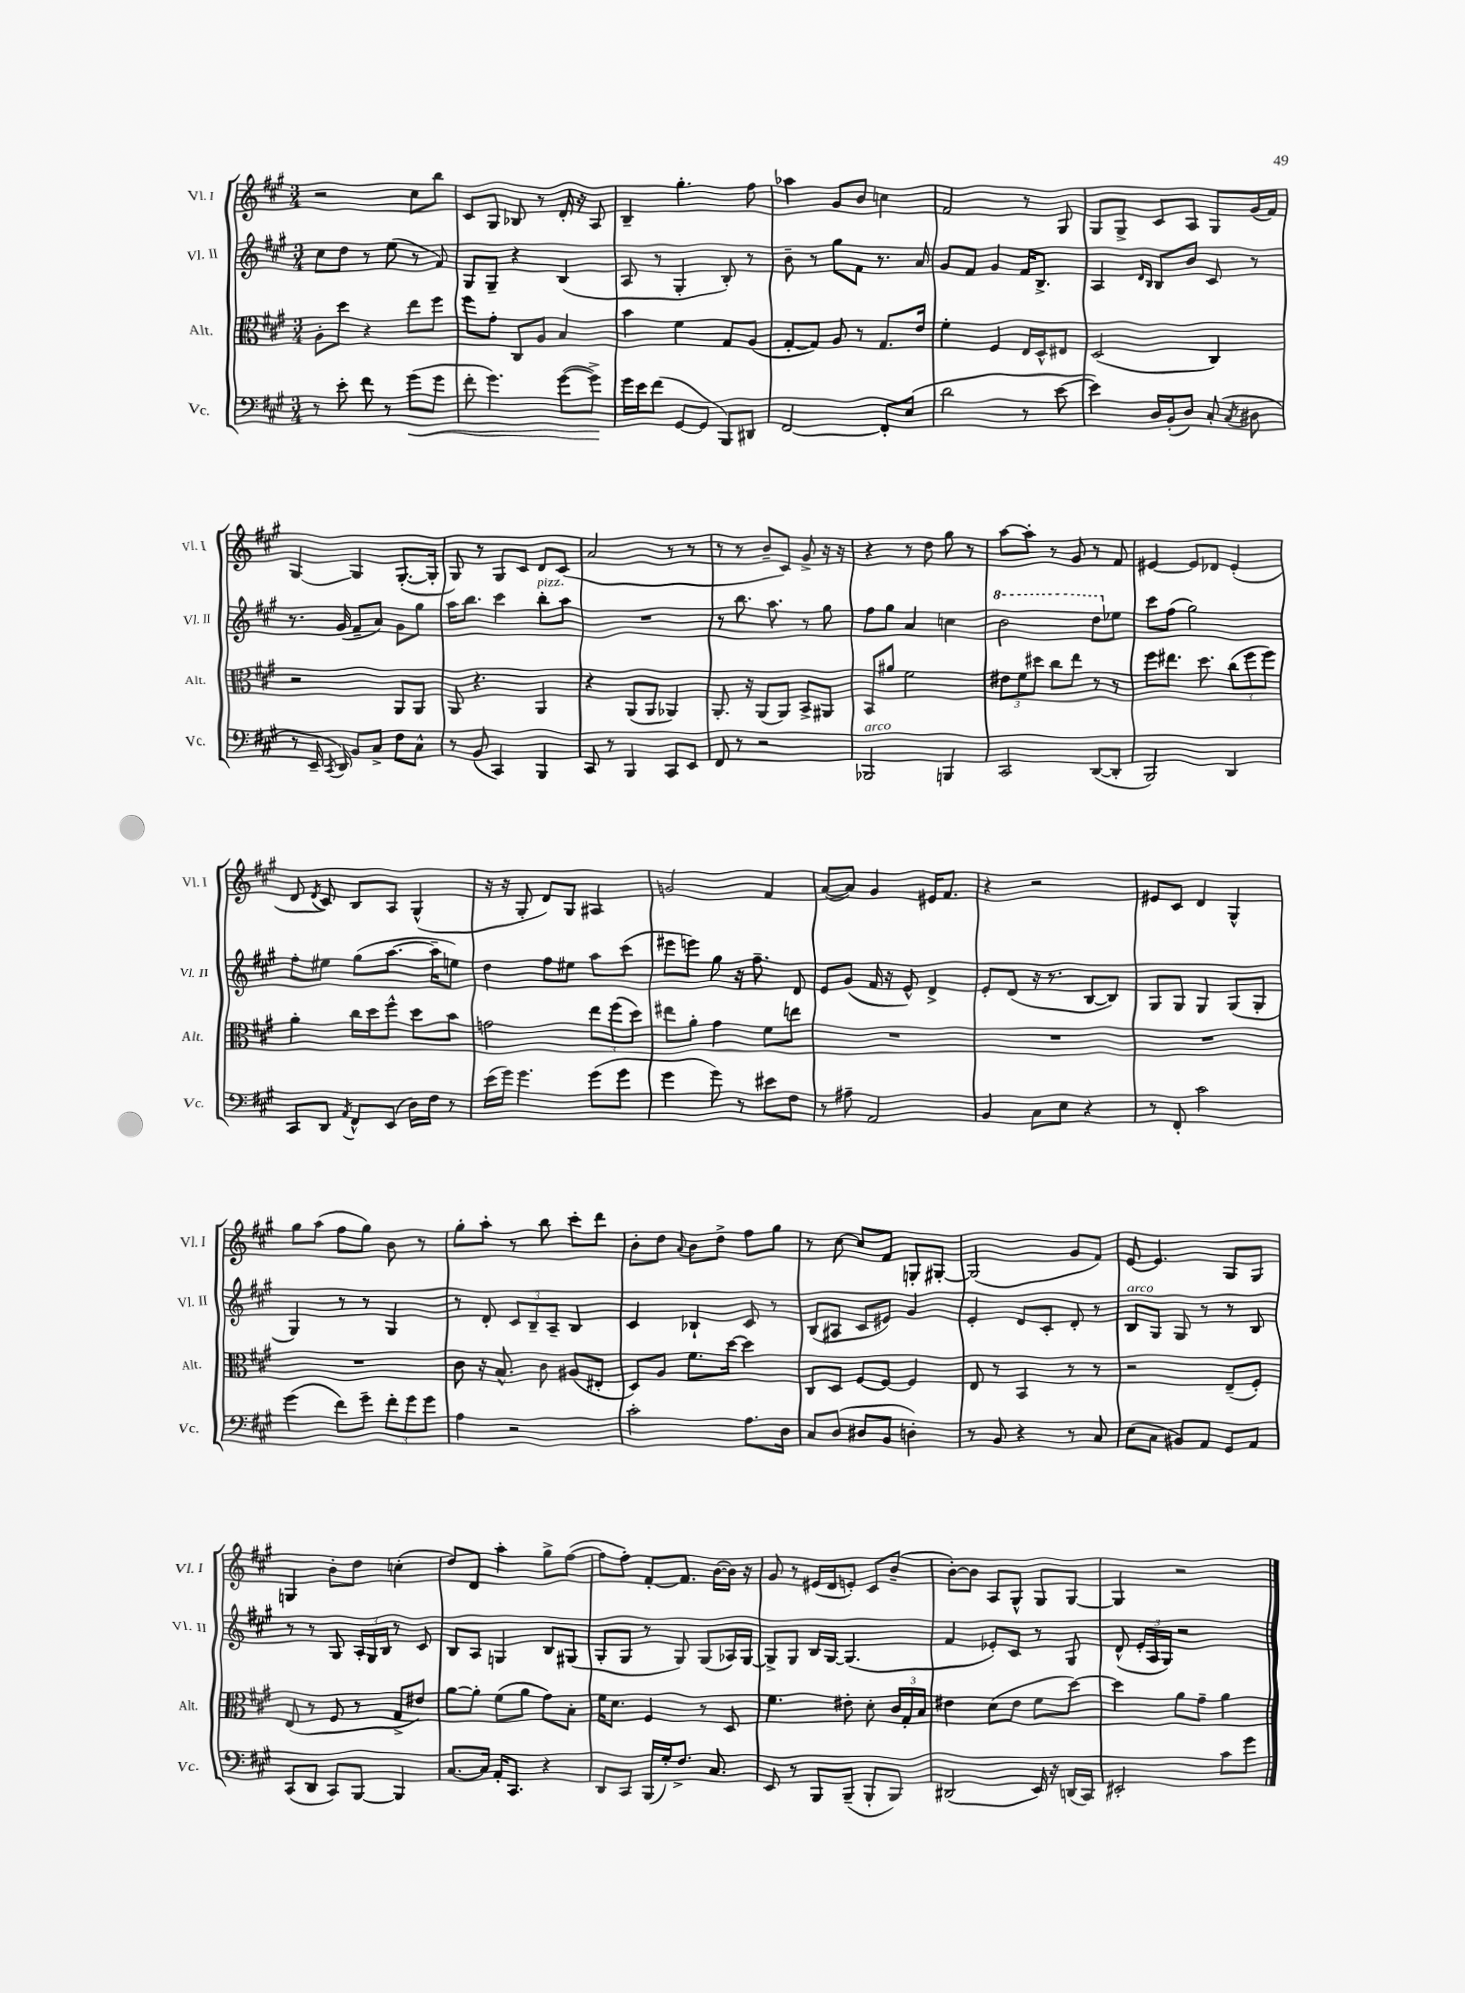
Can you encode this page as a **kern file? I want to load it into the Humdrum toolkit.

**kern	**dynam	**kern	**kern	**kern
*part4	*part4	*part3	*part2	*part1
*staff4	*staff4	*staff3	*staff2	*staff1
*I"Vc.	*	*I"Alt.	*I"Vl. II	*I"Vl. I
*I'Vc.	*	*I'Alt.	*I'Vl. II	*I'Vl. I
*clefF4	*	*clefC3	*clefG2	*clefG2
*k[f#c#g#]	*	*k[f#c#g#]	*k[f#c#g#]	*k[f#c#g#]
*M3/4	*	*M3/4	*M3/4	*M3/4
=42	=42	=42	=42	=42
8r	.	8A'\L	8cc#\L	2r
8e'\	.	8dd\J	8dd\J	.
8f#\	.	4r	8r	.
8r	.	.	(8ee\	.
!	!LO:HP:b	!	!	!
(8g#\L	<	8ee\L	8r	8cc#\L
8g#\J	.	8ff#\J	8f#/)	8bb\J
=43	=43	=43	=43	=43
8f#'\	.	8ff#\L	8G#/L	8c#/L
4.g#\)	.	8g#'\J	8G#~/J	8G#/J
.	.	8C#/L	4r	8B-X/
.	.	8A/J	.	8r
([8g#\L	.	4B/	(4B/	16d'/
.	.	.	.	16r
8g#^\J])	.	.	.	8A/
.	[	.	.	.
=44	=44	=44	=44	=44
16g#\LL	.	4b\	8A/	4B~/
16e\J	.	.	.	.
(8f#\J	.	.	8r	.
[8GG#/L	.	4f#\	4G#'/	4.gg#'\
8GG#/J]	.	.	.	.
8BBB/L)	.	8G#/L	8B'/)	.
8DD#X/J	.	(8A/J	8r	8ff#\
=45	=45	=45	=45	=45
[2FF#/	.	[8G#'/L	8b~\	4aa-X\
.	.	8G#/J])	8r	.
.	.	8A/	8gg#\L	8g#/L
.	.	8r	8f#\J	8b/J
8FF#'/L]	.	8.G#/L	8.r	4ccn\
(8E/J	.	.	.	.
.	.	16e/Jk	16a/	.
=46	=46	=46	=46	=46
2d\	.	4f#'\	8g#/L	2f#/
.	.	.	8f#/J	.
.	.	4F#/	4g#/	.
8r	.	16E/LL	16f#/KL	8r
.	.	16D^^/J	8.B^/J	.
[8e\	.	8E#X/J	.	8G#/
=47	=47	=47	=47	=47
4e\])	.	(2D/	4A/	8G#/L
.	.	.	.	8G#^/J
.	.	.	16qqd/LL	.
.	.	.	16qqB/JJ	.
16D/LL	.	.	8B/L	8c#/L
(16BB'/J	.	.	.	.
8D/J)	.	.	8b/J	8A/J
(8C#'/	.	4C#/)	8c#/	8G#/L
8qC#/	.	.	.	.
8D#X\	.	.	8r	(16g#/L
.	.	.	.	16f#/JJ)
!!LO:LB:g=z
=48	=48	=48	=48	=48
8r	.	2r	8.r	[4G#/
16EE~/	.	.	.	.
8qCC#/	.	.	.	.
16DD/)	.	.	(16g#/	.
8BB/L	.	.	8f#~/L	4G#/]
8C#^/J	.	.	8a/J)	.
8F#\L	.	8AA/L	8g#\L	([8.G#'/L
8C#^^\J	.	8AA/J	8gg#\J	.
.	.	.	.	16G#'/Jk]
=49	=49	=49	=49	=49
8r	.	8AA/	16aa\KL	8G#/)
.	.	.	8.bb\J	.
(8BB/	.	4.r	.	8r
4CC#/)	.	.	4ccc#\	8G#/L
.	.	.	.	8c#/J
!	!	!	!LO:TX:a:i:t=pizz.	!
4BBB/	.	4AA/	8bb'\L	8d/L
.	.	.	8aa\J	(8c#/J
=50	=50	=50	=50	=50
8CC#/	.	4r	2.r	2a/
8r	.	.	.	.
4BBB/	.	(8AA/L	.	.
.	.	8AA/J	.	.
8CC#/L	.	4AA-X/)	.	8r
8EE/J	.	.	.	8r
=51	=51	=51	=51	=51
8FF#/	.	8.AA'/	8r	8r
8r	.	.	8.bb\	8r
.	.	16r	.	.
2r	.	(8AA/L	.	8b~/L
.	.	.	8.aa\	.
.	.	8AA/J)	.	8c#/J)
.	.	8BB^/L	8r	8g#^/
.	.	8AA#X/J	8gg#\	16r
.	.	.	.	16r
=52	=52	=52	=52	=52
!LO:TX:a:i:t=arco	!	!	!	!
2BBB-X/	.	8BB/L	8ff#\L	4r
.	.	8a#X/J	8gg#\J	.
.	.	2f#\	4a/	8r
.	.	.	.	8dd\
4BBBn/	.	.	4ccn\	8gg#\
.	.	.	.	8r
=53	=53	=53	=53	=53
*	*	*	*8va	*
2CC#/	.	12e#X\L	2bb\	[8aa\L
.	.	12f#\	.	.
.	.	.	.	8aa'\J]
.	.	12dd#X\J	.	.
.	.	8cc#\L	.	8r
.	.	8ee\J	.	8g#/
([8DD/L	.	8r	8ddd\L	8r
*	*	*	*X8va	*
8DD'/J]	.	8r	8ee-X\J	8f#/
=54	=54	=54	=54	=54
2BBB/)	.	8ff#\L	8ccc#\L	[4e#X/
.	.	8.ee#X\J	(8ff#\J	.
.	.	.	2gg#\)	8e#/L]
.	.	8.dd\	.	.
.	.	.	.	8d-X/J
4DD/	.	(12cc#\L	.	(4e#'/
.	.	12ff#\	.	.
.	.	12ff#\J)	.	.
!!LO:LB:g=z
=55	=55	=55	=55	=55
8CC#/L	.	4a'\	8ff#'\L	8d/
.	.	.	.	8qd/
8DD/J	.	.	8ee#X\J	8c#/)
8qAA/	.	.	.	.
8FF#^^/L	.	16cc#\LL	(8gg#\L	8B/L
.	.	16dd\J	.	.
(8EE/J	.	8ff#^^\J	[8.aa\J	8A/J
16D\LL)	.	8dd\L	.	(4G#^^/
16F#\JJ	.	.	16aa~\KL]	.
8r	.	8b\J	8een\J)	.
=56	=56	=56	=56	=56
(16e\LL	.	2gn\	4dd\	16r
16g#\JJ)	.	.	.	16r
4.g#\	.	.	.	8G#'/
.	.	.	8ff#\L	8d/L)
.	.	.	8ee#X\J	8G#/J
(8g#\L	.	12ee\L	8aa\L	4A#X/
.	.	(12ff#\	.	.
8g#\J	.	.	(8ccc#\J	.
.	.	12dd\J)	.	.
=57	=57	=57	=57	=57
4g#\	.	8ee#X\L	8eee#X\L	2gn/
.	.	8a'\J	8eeen\J)	.
8g#\)	.	4g#\	8gg#\	.
8r	.	.	16r	.
.	.	.	8.ff#~\	.
8e#X\L	.	8f#\L	.	4f#/
8F#\J	.	8een\J	8d/	.
=58	=58	=58	=58	=58
8r	.	2.r	8e/L	([8a/L
8A#X~\	.	.	(8g#/J	8a/J])
2AA/	.	.	16f#/	4g#/
.	.	.	16r	.
.	.	.	8e^^/)	.
.	.	.	4d^/	16e#X/KL
.	.	.	.	8.f#/J
=59	=59	=59	=59	=59
4BB/	.	2.r	8e'/L	4r
.	.	.	(8d/J	.
8C#\L	.	.	16r	2r
.	.	.	8.r	.
8E\J	.	.	.	.
4r	.	.	[8B/L	.
.	.	.	8B/J])	.
=60	=60	=60	=60	=60
8r	.	2.r	8G#/L	8e#X/L
8FF#'/	.	.	8G#/J	8c#/J
2c#\	.	.	4G#/	4d/
.	.	.	(8G#/L	4G#^^/
.	.	.	8G#'/J	.
!!LO:LB:g=z
=61	=61	=61	=61	=61
(4g#\	.	2.r	4G#/)	8gg#\L
.	.	.	.	(8aa\J
8f#\L)	.	.	8r	8ff#\L
8g#~\J	.	.	8r	8gg#\J)
12f#'\L	.	.	4G#/	8b\
12g#\	.	.	.	.
.	.	.	.	8r
12g#\J	.	.	.	.
=62	=62	=62	=62	=62
4A\	.	8c#\	8r	8gg#'\L
.	.	16r	8d'/	8aa'\J
.	.	8.B^^/	.	.
2r	.	.	12c#/L	8r
.	.	.	12B~/	.
.	.	8c#\	.	8bb\
.	.	.	12A~/J	.
.	.	(8A#X/L	4B/	8ccc#'\L
.	.	8E#X'/J	.	8ddd\J
=63	=63	=63	=63	=63
2c#'\	.	8D/L)	4c#/	8b'\L
.	.	8A/J	.	8dd\J
.	.	.	.	8qqa/
.	.	8.f#\L	4B-X`/	8b\L
.	.	.	.	8dd^\J
.	.	[16dd\Jk	.	.
8.A\L	.	4dd\]	8c#/	8ff#\L
.	.	.	8r	8gg#\J
16D\Jk	.	.	.	.
=64	=64	=64	=64	=64
8C#/L	.	8C#/L	(8B/L	8r
(8D/J	.	8D/J	8A#X/J	[8cc#\
8D#X/L	.	[8F#/L	8c#/L	8cc#/L]
8BB/J	.	8F#/J_	8e#X/J)	8f#/J
4Dn'\)	.	4F#/]	4g#/	8Gn'/L
.	.	.	.	[8G#X'/J
=65	=65	=65	=65	=65
8r	.	8E/	4e'/	(2G#/]
8BB/	.	8r	.	.
4r	.	4BB/	8d/L	.
.	.	.	8c#'/J	.
8r	.	8r	8d'/	8g#/L
8C#/	.	8r	8r	8f#/J)
=66	=66	=66	=66	=66
!	!	!	!LO:TX:a:i:t=arco	!
(8E\L	.	2r	8B/L	[8e/
8C#\J	.	.	8G#/J	4.e/]
8BB#X/L)	.	.	8G#/	.
8AA/J	.	.	8r	.
8GG#/L	.	(8E~/L	8r	8G#/L
8AA/J	.	8F#'/J)	8B/	8G#/J
!!LO:LB:g=z
=67	=67	=67	=67	=67
(8CC#/L	.	(8E/	8r	4Gn/
8DD/J	.	8r	8r	.
8CC#/L)	.	8F#/	8G#/	8b'\L
[8BBB/J	.	8r	24A'/LL	8dd\J
.	.	.	24G#/	.
.	.	.	24B/JJ	.
4BBB/]	.	8G#^/L	8r	(4ccn'\
.	.	8e#X/J)	8c#/	.
=68	=68	=68	=68	=68
[8.C#/L	.	[8a\L	8B/L	8dd/L)
.	.	8a'\J]	8A/J	8d/J
16C#/Jk]	.	.	.	.
16AA'/KL	.	(8f#\L	4Gn/	4aa'\
8.CC#/J	.	.	.	.
.	.	8a\J	.	.
4r	.	8g#\L)	8B/L	8gg#^\L
.	.	8B'\J	(8G#X/J	([8ff#\J
=69	=69	=69	=69	=69
8DD/L	.	16f#\KL	8G#'/L	8ff#\L]
.	.	8.d\J	.	.
8CC#/J	.	.	8G#/J	8ff#'\J)
(16BBB/LL	.	4F#/	8r	[8f#'/L
16G#'/J)	.	.	.	.
8.F#^/J	.	.	8G#/)	8.f#/J]
.	.	8r	(8G#/L	.
8.C#/	.	.	.	([16b\LL
.	.	8D/	16A-X/L)	16b\JJ])
.	.	.	[16G#/JJ	16r
=70	=70	=70	=70	=70
8EE/	.	4.f#\	8G#^/L]	8g#/
8r	.	.	8G#/J	8r
8BBB/L	.	.	16B/LL	(16e#X/LL
.	.	.	[16G#/JJ	16d/J
(8BBB~/J	.	8e#X'\	(4.G#/]	8en'/J)
8BBB'/L	.	8d'\	.	8c#/L
8BBB/J)	.	24c#/LL	.	(8b~/J
.	.	24G#'/	.	.
.	.	24B/JJ	.	.
=71	=71	=71	=71	=71
(2DD#X/	.	4e#X\	4f#/	[8b'\L)
.	.	.	.	8b\J]
.	.	(8d\L	8e-X'/L)	8A/L
.	.	8e#\J	8c#/J	8G#^^/J
16EE/)	.	8f#\L	8r	8G#/L
16r	.	.	.	.
(16DDn/LL	.	[8dd\J)	8G#/	[8G#/J
16CC#/JJ)	.	.	.	.
=72	=72	=72	=72	=72
2EE#X'/	.	4dd\]	(8d^^/	4G#/]
.	.	.	24e'/LL	.
.	.	.	24A/	.
.	.	.	24G#/JJ)	.
.	.	8a\L	2r	2r
.	.	8g#~\J	.	.
8c#\L	.	4a\	.	.
8g#\J	.	.	.	.
==	==	==	==	==
*-	*-	*-	*-	*-
